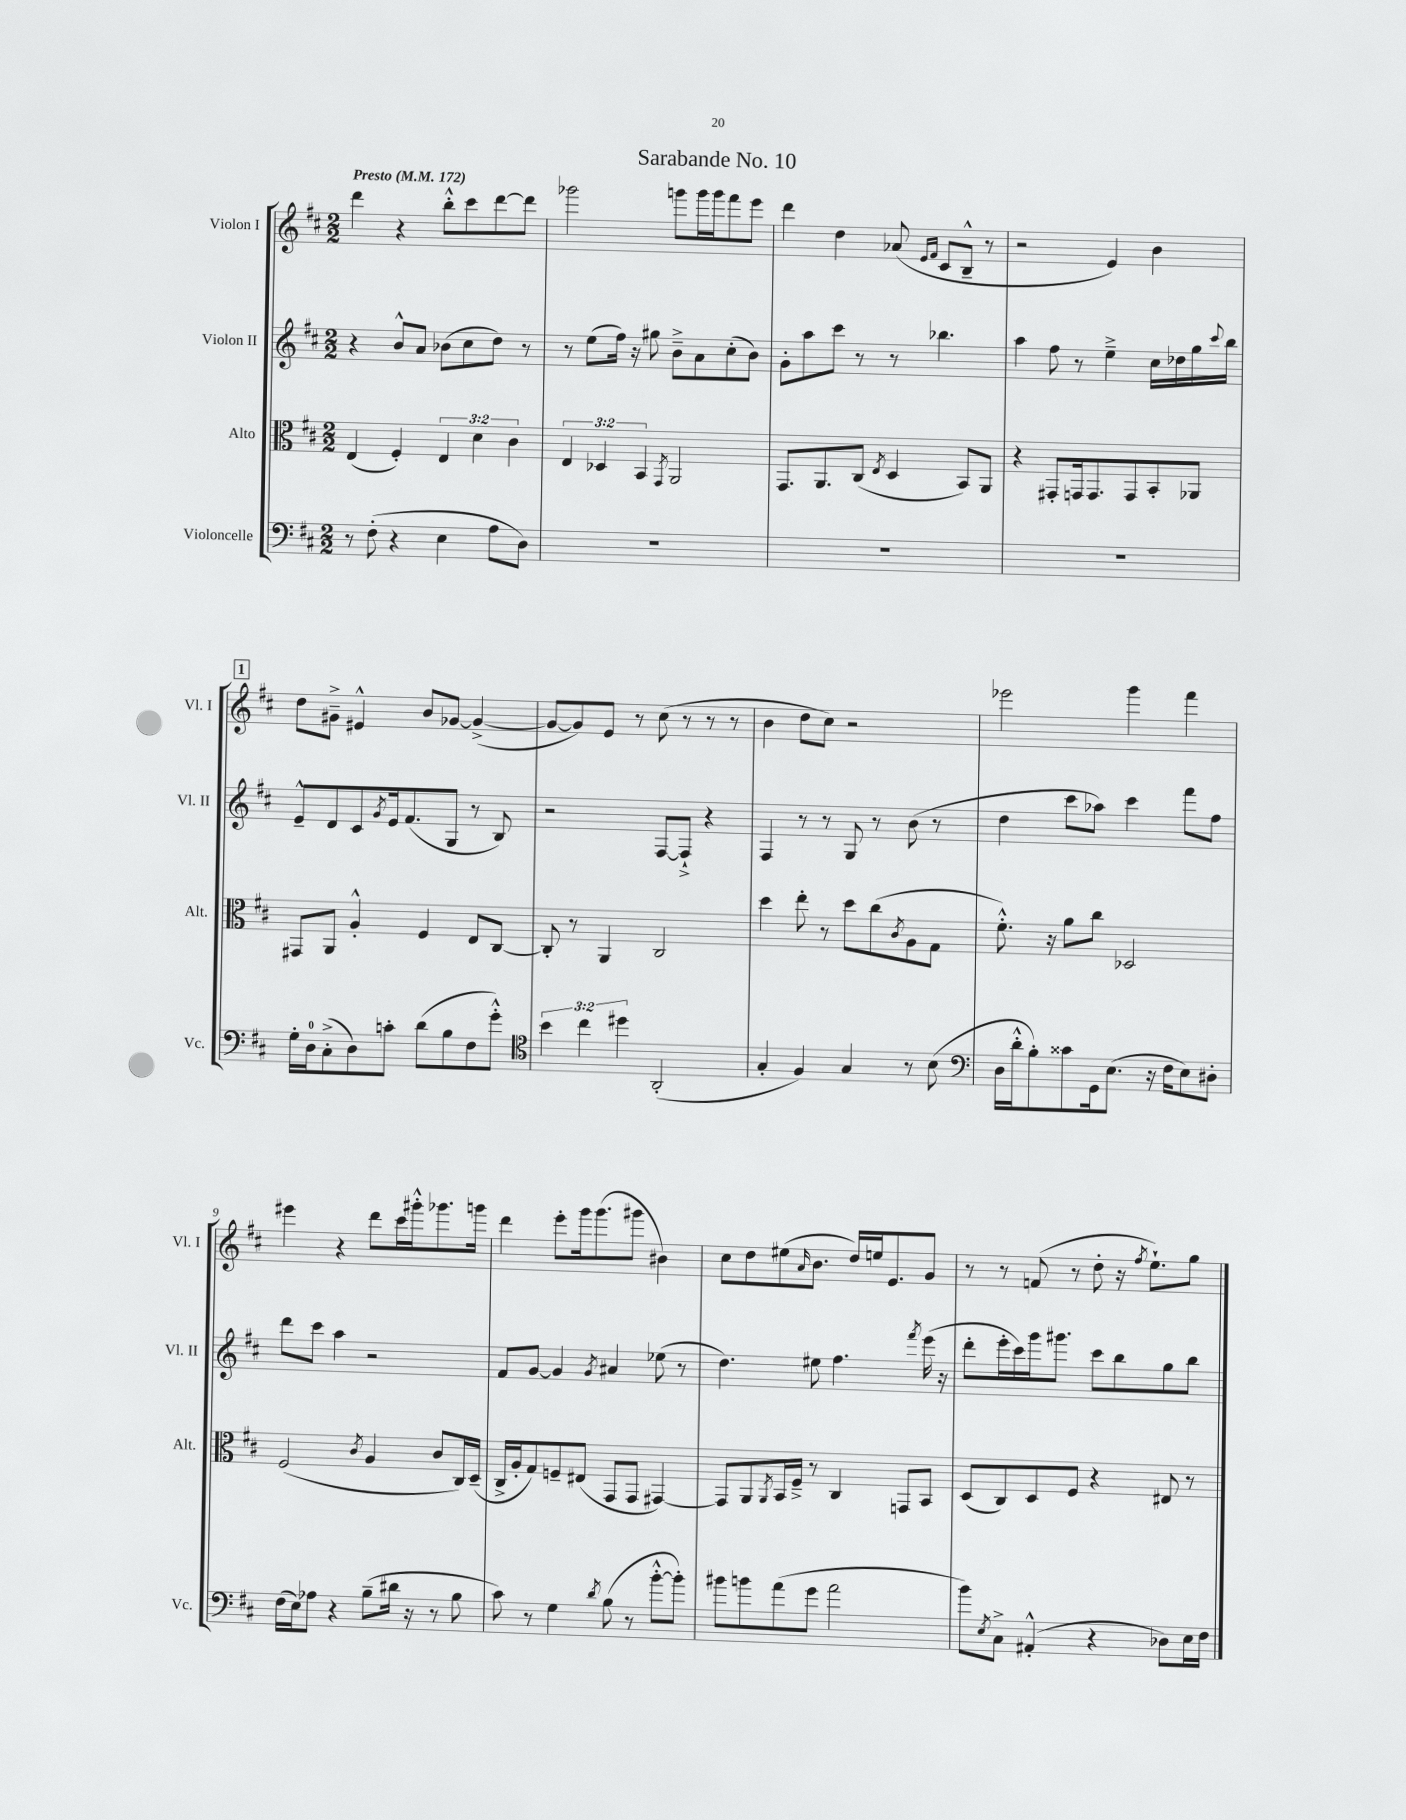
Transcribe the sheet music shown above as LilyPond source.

\header { title = "Sarabande No. 10" }
<<
\new StaffGroup <<
\new Staff = "s0" \with { instrumentName = "Violon I" shortInstrumentName = "Vl. I" } {
    \clef treble \key d \major \numericTimeSignature \time 2/2 \tempo "Presto" 4 = 172
    d'''4 r4 b''8-.-^ cis'''8 d'''8~ d'''8 |
    ges'''2 g'''8 g'''16 g'''16 fis'''8 e'''8 |
    d'''4 d''4 aes'8( \grace { e'16 fis'16 } cis'8 b8---^ r8 |
    r2 e'4) b'4 |
    \mark \markup { \box "1" } d''8 gis'8---> eis'4-^ b'8 ges'8~ ges'4~->( |
    ges'8~ ges'8) e'8 r8 cis''8( r8 r8 r8 |
    b'4 d''8 cis''8) r2 |
    ees'''2 g'''4 fis'''4 |
    eis'''4 r4 d'''8 cis'''16 gis'''16-.-^ ges'''8. g'''16 |
    d'''4 e'''8-. g'''16 g'''8.( gis'''8 bis'4) |
    cis''8 d''8 eis''8( \grace { a'16 } b'8. d''16) e''16 e'8. g'8 |
    r8 r8 f'8( r8 d''8-. r16 \acciaccatura { fis''8 } e''8.-!) g''8 \bar "|." |
}
\new Staff = "s1" \with { instrumentName = "Violon II" shortInstrumentName = "Vl. II" } {
    \clef treble \key d \major \numericTimeSignature \time 2/2
    r4 b'8-^ a'8 bes'8( cis''8 d''8) r8 |
    r8 e''8( fis''16) r16 gis''8 b'8---> a'8 cis''8-.( b'8) |
    g'8-. a''8 cis'''8 r8 r8 bes''4. |
    a''4 fis''8 r8 e''4---> cis''16 des''16 g''16 \appoggiatura { cis'''8 } b''16 |
    \mark \markup { \box "1" } e'8---^ d'8 cis'8 \acciaccatura { g'8 } e'16 fis'8.( g8 r8 b8) |
    r2 fis8~ fis8-!-> r4 |
    fis4 r8 r8 g8 r8 b'8( r8 |
    d''4 cis'''8 aes''8) cis'''4 fis'''8 fis''8 |
    d'''8 cis'''8 a''4 r2 |
    fis'8 g'8~ g'4 \acciaccatura { g'8 } ais'4 ees''8( r8 |
    d''4.) eis''8 fis''4. \acciaccatura { fis'''8 } e'''16( r16 |
    d'''8-. e'''16-. cis'''16) g'''16 gis'''8. cis'''8 b''8 g''8 b''8 \bar "|." |
}
\new Staff = "s2" \with { instrumentName = "Alto" shortInstrumentName = "Alt." } {
    \clef alto \key d \major \numericTimeSignature \time 2/2 \override Staff.TupletNumber.text = #tuplet-number::calc-fraction-text
    e4( fis4-.) \tuplet 3/2 { e4 d'4 cis'4 } |
    \tuplet 3/2 { e4 des4 b,4 } \acciaccatura { g,8 } a,2 |
    g,8. a,8. cis8( \acciaccatura { e8 } d4 b,8) a,8 |
    r4 gis,8-. g,16 g,8. g,8 b,8-. aes,8 |
    \mark \markup { \box "1" } gis,8 a,8 a4-.-^ fis4 e8 cis8~ |
    cis8-. r8 a,4 cis2 |
    d''4 e''8-. r8 d''8 cis''8( \acciaccatura { cis'8 } a8 g8 |
    fis'8.-.-^) r16 a'8 cis''8 des2 |
    fis2( \acciaccatura { cis'8 } a4 cis'8 cis16) d16--( |
    cis16-> a16-. g8) f8-- eis8( g,8 g,8 gis,4~) |
    gis,8 a,8 \acciaccatura { a,8 } b,16 fis16---> r8 cis4 g,8 b,8 |
    d8( cis8) d8 fis8 r4 eis8 r8 \bar "|." |
}
\new Staff = "s3" \with { instrumentName = "Violoncelle" shortInstrumentName = "Vc." } {
    \clef bass \key d \major \numericTimeSignature \time 2/2 \override Staff.TupletNumber.text = #tuplet-number::calc-fraction-text
    r8 fis8-.( r4 e4 a8 d8) |
    R1 |
    R1 |
    R1 |
    \mark \markup { \box "1" } g16-. d16-0 cis8-.->( d8) c'8-. d'8( b8 fis8 g'8-.-^) |
    \clef tenor \tuplet 3/2 { b'4 cis''4 dis''4 } a,2-.( |
    g4-. fis4) g4 r8 b8( |
    \clef bass d16 d'16-.-^ b8-.) cisis'8 g,16 e8.( r16 fis16 e8) dis8-. |
    fis16( e16) aes8 r4 b8--( dis'16 r16 r8 b8 |
    cis'8) r8 g4 \acciaccatura { d'8 } b8( r8 b'8~-.-^ b'8-.) |
    bis'8 b'8 a'8( g'8 a'2 |
    b'8) \acciaccatura { e8 } cis8-> ais,4-.-^( r4 des8) e16 fis16 \bar "|." |
}
>>
>>
